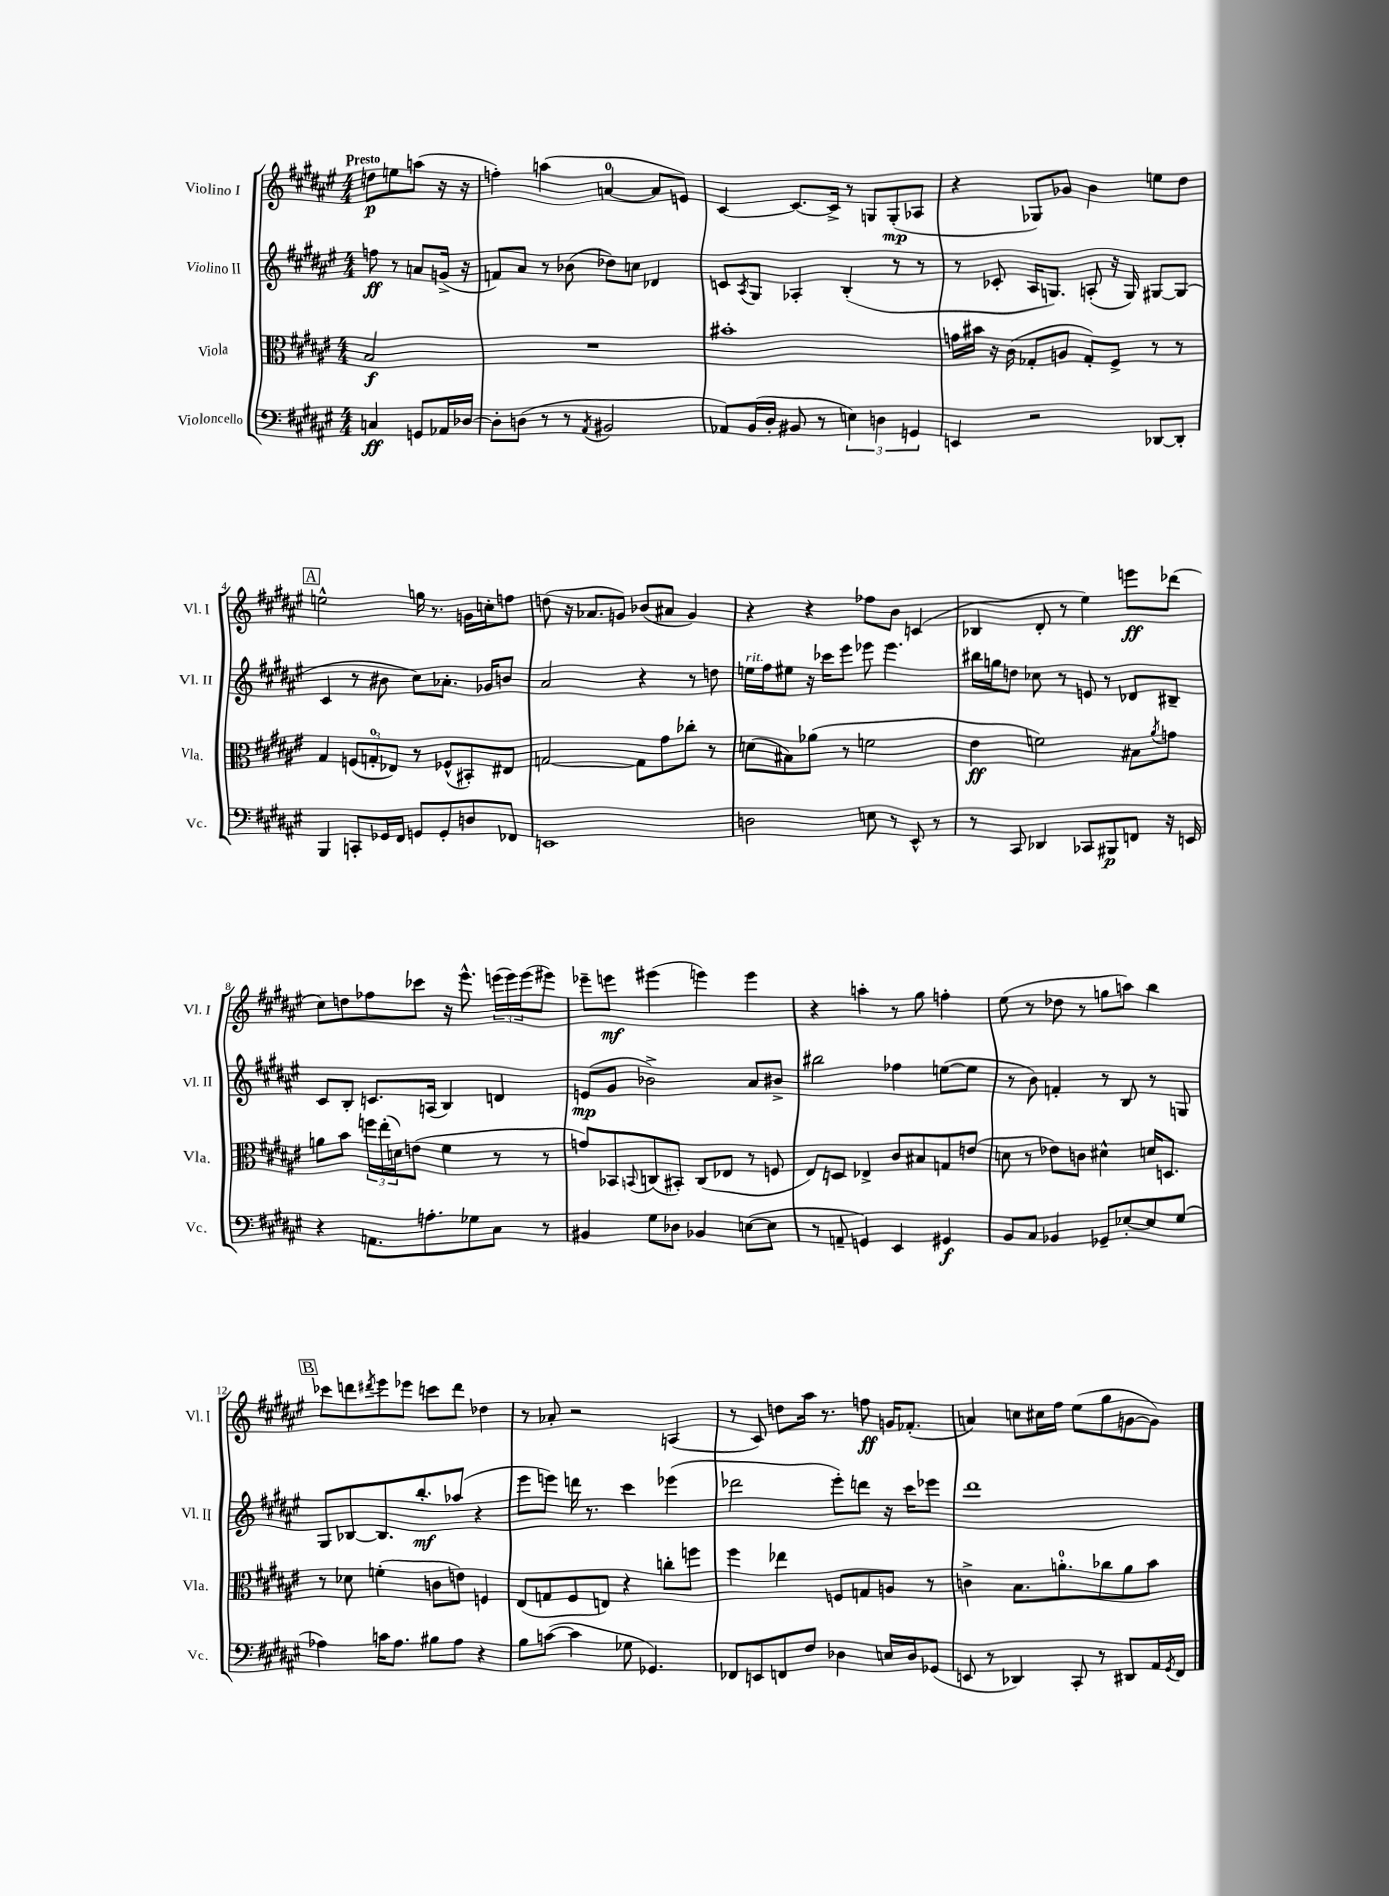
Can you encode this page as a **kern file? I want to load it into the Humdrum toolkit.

**kern	**kern	**kern	**kern
*staff4	*staff3	*staff2	*staff1
*clefF4	*clefC3	*clefG2	*clefG2
*k[f#c#g#d#a#e#]	*k[f#c#g#d#a#e#]	*k[f#c#g#d#a#e#]	*k[f#c#g#d#a#e#]
*M4/4	*M4/4	*M4/4	*M4/4
4C	2B	8ff	8dd
.	.	8r	8ee
8GG	.	8a	(8aa
16AA-	.	(16g^	16r
[16D-	.	16r	16r
=	=	=	=
8D-']	1r	8f)	4ff')
(8D	.	8a#	.
8r	.	8r	(4aa
8r	.	(8b-	.
8qAA#	.	.	.
2BB#	.	8dd-)	[4a
.	.	8cc	.
.	.	4d-	8a]
.	.	.	8e)
=	=	=	=
8AA-)	1b#'	8c	[4c#
.	.	8qA#	.
(16BB	.	8G#	.
16D#'	.	.	.
8BB#	.	4A-'	8.c#_
8r	.	.	.
.	.	.	16c#^]
6E)	.	(4B'	8r
.	.	.	8G
6D	.	.	.
.	.	8r	(8G'
6GG	.	.	.
.	.	8r	8A-
=	=	=	=
4EE	16g	8r	4r
.	16b#	.	.
.	16r	8c-'	.
.	(16c#	.	.
2r	8G-'	16A#	8G-)
.	.	8.G)	.
.	8A	.	8g-
.	8G-')	(8A'	4b
.	8F#^	16r	.
.	.	16G)	.
[8DD-	8r	[8G#	8ee
8DD-']	8r	(8G#]	8dd#
=	=	=	=
4BBB	4G#	4c#	2ee^^
8CC'	(12F	8r	.
.	12G'	.	.
16GG-	.	8b#	.
.	12E-)	.	.
16FF#	.	.	.
8GG	8r	8cc#)	16gg
.	.	.	8.r
8GG'	(8F-^^	8.a-'	.
8D	8BB#')	.	16g
.	.	16g-	16cc'
8FF-	8E#	8b	8ff
=	=	=	=
1EE	[2G	2a#	(8dd
.	.	.	16r
.	.	.	8.a-
.	.	.	8g)
.	8G]	4r	(8b-
.	8g#	.	8a#
.	8cc-'	8r	4g)
.	8r	8dd	.
=	=	=	=
2D	(8d	16ee	4r
.	.	16ff#	.
.	8B#)	8ee#	.
.	(8a-	16r	4r
.	.	16ccc-	.
.	8r	8eee#	.
8E	2f	8eee-	8ff-
8r	.	4.eee-	8b
8EE#^^	.	.	(4c
8r	.	.	.
=	=	=	=
8r	4e#	16bb#	4B-
.	.	16gg	.
8CC#	.	8dd	.
4DD-	2f)	8cc-	8d#'
.	.	8r	8r
8CC-	.	8e	4ee#)
8BBB#	.	8r	.
8FF	8B#	8d-	8eee
.	8qa#	.	.
16r	8g	8B#~	(8ddd-
16EE	.	.	.
=	=	=	=
4r	8a	8c#	8cc#)
.	8b	8B'	8dd
8.AA	24ff	8.c	8ff-
.	(24ee#'	.	.
.	24d)	.	.
.	(8e	.	8ccc-
8.A'	.	(16A	.
.	4f#	4B)	16r
.	.	.	8.eee#^^
8G-	.	.	.
8C#	8r	4d	(24eee
.	.	.	24eee)
.	.	.	(24eee
8r	8r	.	8eee#)
=	=	=	=
4BB#	8g)	(8e	8eee-~
.	8BB-	8g#	8eee
.	8qqBB	.	.
8G#	(8C	2b-^)	(4eee#
8D-	8BB#')	.	.
4BB-	(8C	.	4eee)
.	8E-	.	.
([8E	8r	8a#	4eee
8E]	8F	8b#^	.
=	=	=	=
8r	8E#)	2bb#	4r
8AA~	8D	.	.
4GG)	4E-^	.	4aa'
4EE#	8c#	4ff-	8r
.	8B#	.	8gg#
4GG#	8G	([8ee	4ff'
.	(8e	8ee]	.
=	=	=	=
8BB	8d	8r	(8ee#
8C#	8r	8b)	8r
4BB-	8e-)	4f'	8dd-
.	8c	.	8r
8GG-~	4d#^^	8r	8gg
[8E-'	.	8B	8aa)
8E-]	16d	8r	4bb
.	8.D	.	.
(8G#	.	8G	.
=	=	=	=
4A-)	8r	8G#	8ccc-
.	8d-	[8B-	8ddd
.	.	.	8qddd#
16c	(4f'	8.B-]	8eee#
8.A-	.	.	.
.	.	.	8eee-
.	.	8.bb'	.
8B#	8c	.	8ccc
8A-	8e)	(8aa-	8ddd#
4r	4F	4r	4dd-
=	=	=	=
8B	(8E#	8eee#	8r
([8c	8G	8eee)	8a-'
4c]	8F#	16ddd	2r
.	.	8.r	.
.	8E)	.	.
8G-	4r	4ccc#	.
4.GG-)	.	.	.
.	8cc'	(4eee-	(4A
.	8ff	.	.
=	=	=	=
8FF-	4ff#	2ddd-	8r
8EE	.	.	8c#)
8FF	4ee-	.	8dd
8F#	.	.	16aa#
.	.	.	8.r
4D-	8F	8eee#')	.
.	8G	8ddd	8ff
16E	8A	16r	16g
16D-	.	16ccc#	(8.f-'
(8GG-	8r	8eee-	.
=	=	=	=
8EE	4c^	1ddd#	4a)
8r	.	.	.
4DD-)	8.B	.	8cc
.	.	.	16cc#
.	8.a'	.	16ff#
8CC#'	.	.	(8ee#
8r	8cc-	.	8gg#
8DD#	8a	.	[8g
16AA#	8b	.	8g])
8qGG#	.	.	.
16FF#	.	.	.
==	==	==	==
*-	*-	*-	*-
